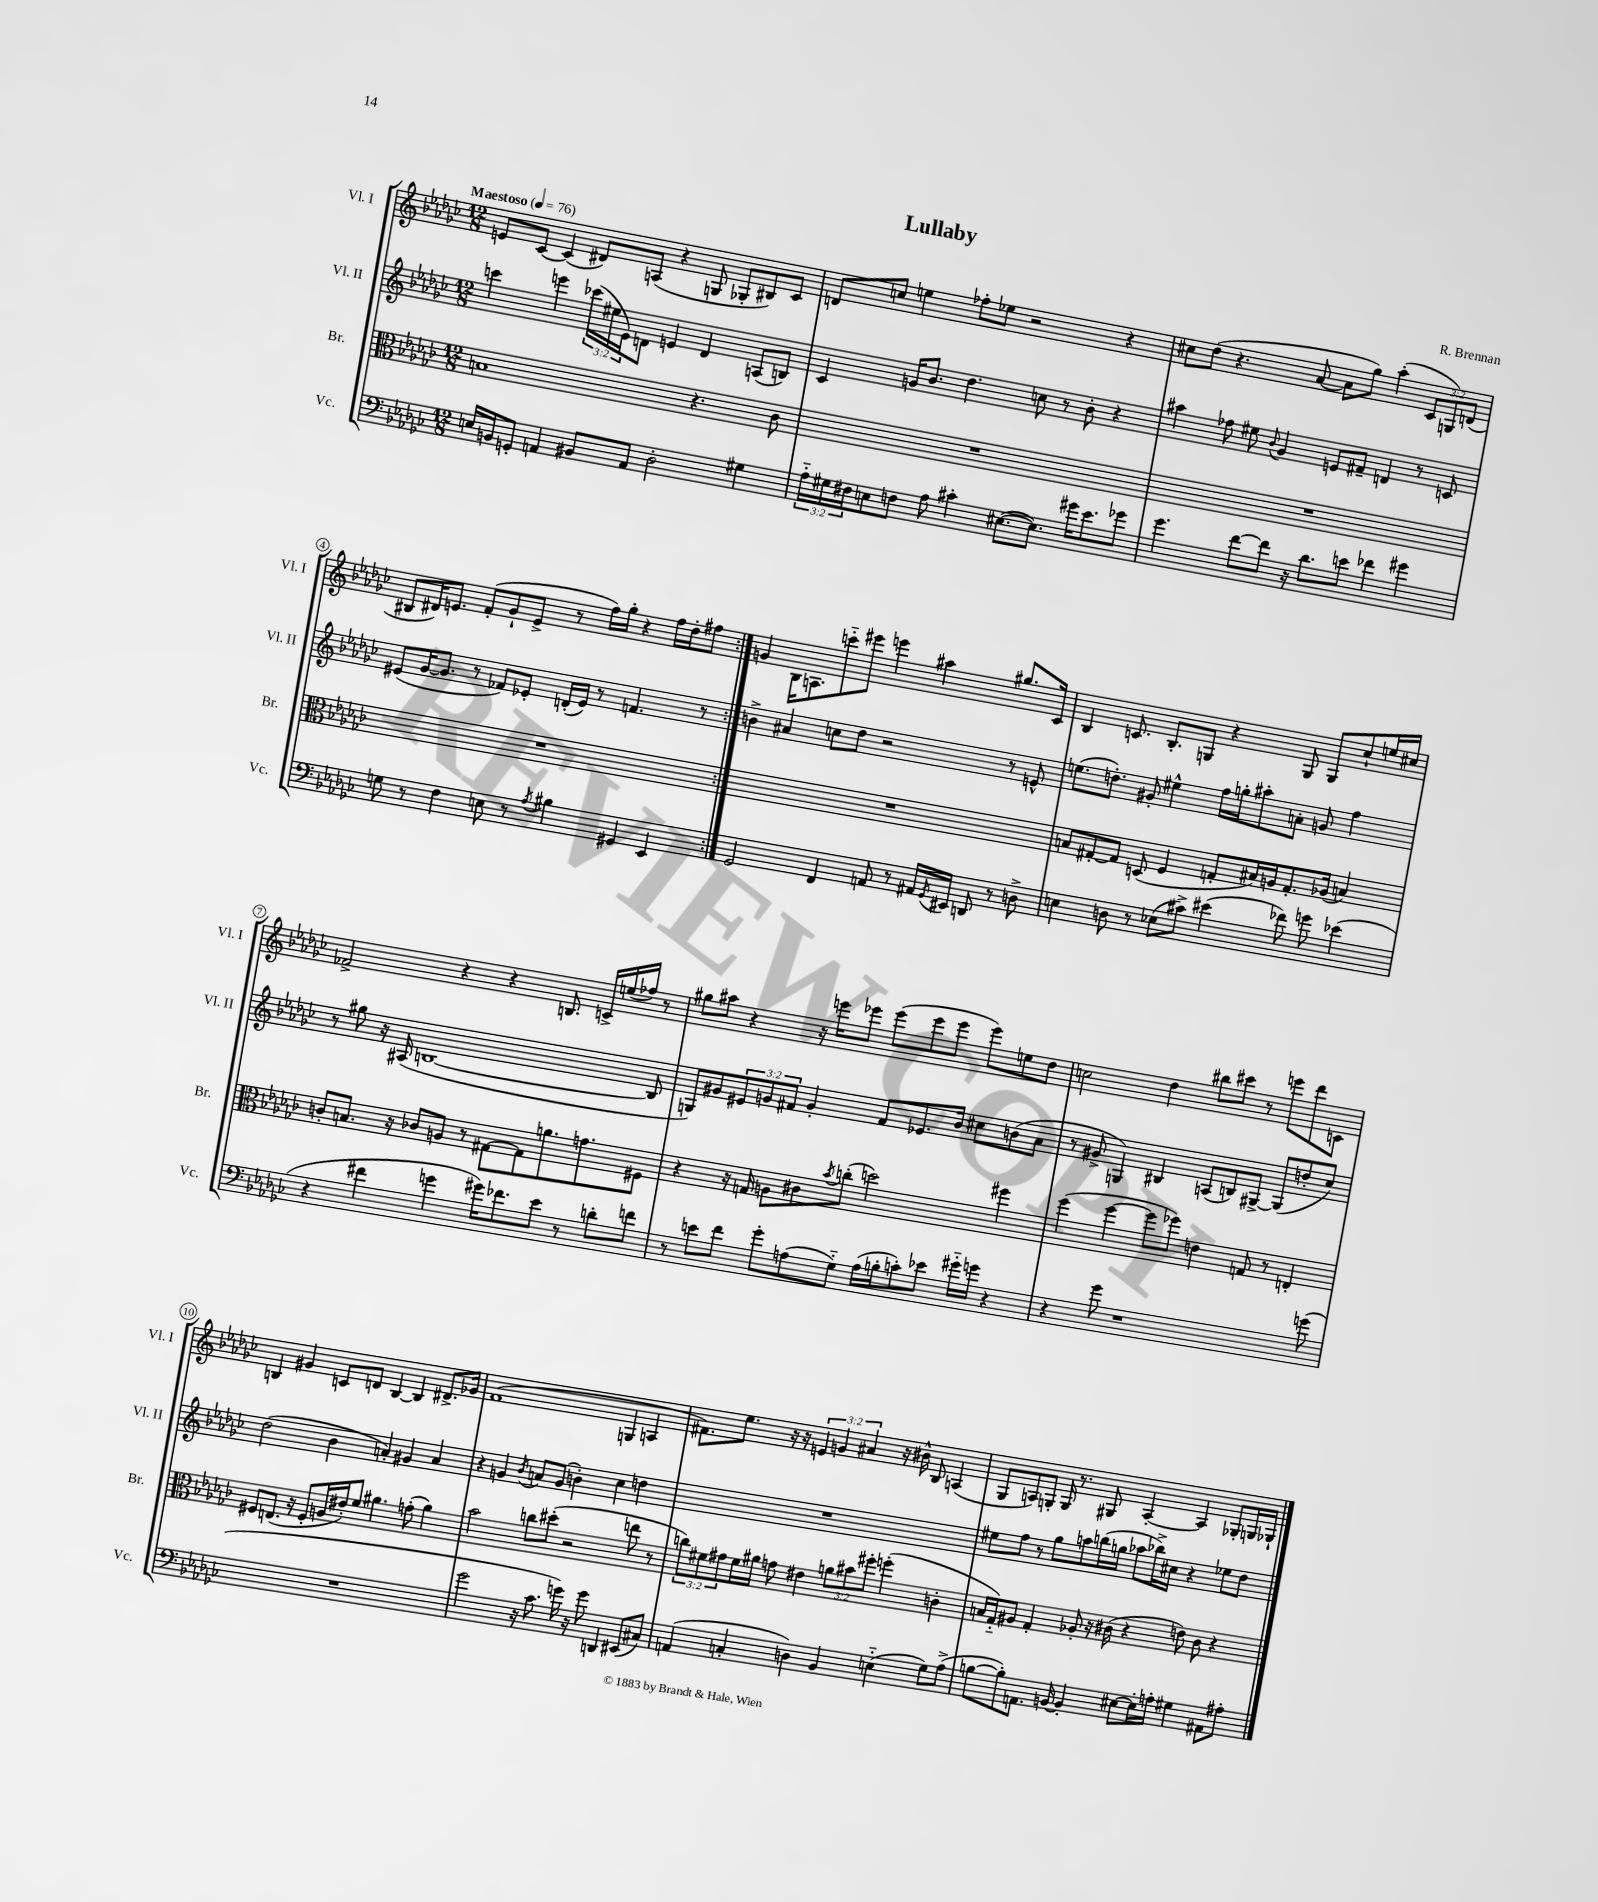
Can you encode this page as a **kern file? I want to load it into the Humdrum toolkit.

**kern	**kern	**kern	**kern
*part4	*part3	*part2	*part1
*staff4	*staff3	*staff2	*staff1
*I"Vc.	*I"Br.	*I"Vl. II	*I"Vl. I
*I'Vc.	*I'Br.	*I'Vl. II	*I'Vl. I
*clefF4	*clefC3	*clefG2	*clefG2
*k[b-e-a-d-g-c-]	*k[b-e-a-d-g-c-]	*k[b-e-a-d-g-c-]	*k[b-e-a-d-g-c-]
*M12/8	*M12/8	*M12/8	*M12/8
*MM76	*MM76	*MM76	*MM76
=1	=1	=1	=1
!	!	!	!LO:TX:a:B:t=Maestoso
16En/LL	1Bn	4cccn\	8en/L
16BBn/J	.	.	.
8GGn'/J	.	.	[8c-/J
4AAn/	.	4eeen\	(4c-/]
8BB#X/L	.	(24ccc-X\LL	8d#X/L)
.	.	24ee#X\	.
.	.	24e-\J)	.
8AA/J	.	8dn\J	(8An/J
2D-'\	.	4en/	4r
.	4.r	4d/	8Gn/
.	.	.	8G-X'/L
4G#X\	.	(8An/L	8B#X/)
.	8c-\	8Bn/J)	8c-/J
=2	=2	=2	=2
24A-\LL	1.r	4c-/	8dn/L
24G#X\	.	.	.
24F#X\J	.	.	.
8En\	.	.	8ccn/J
8Fn\J	.	16gn/KL	4een\
.	.	8.b-/J	.
8A-\	.	.	.
4c#X'\	.	4.dd-\	8ff-X'\L
.	.	.	8ee-X\J
([8.E#X\L	.	.	2r
.	.	8ccn\	.
8.E#\J])	.	.	.
.	.	8r	.
16g#X\KL	.	8b-'\	.
8.e-\	.	.	.
.	.	4r	4r
8g-X\J	.	.	.
=3	=3	=3	=3
4.g-\	1.r	4aa#X\	8cc#X\L
.	.	.	(8dd-\J
.	.	8ff-X\	4.r
[8f\L	.	8ee#X\	.
.	.	8qqb-/	.
8f\J]	.	4g-/	.
16r	.	.	[8a-/
8.d-\L	.	.	.
.	.	8en/L	8a-\L]
8en\J	.	8f#X~/J	8gg-\J)
4f-X\	.	4dn/	(4aa-'\
4g#X\	.	8r	12c-/L
.	.	.	12Gn/)
.	.	8cn/	.
.	.	.	(12dn/J
!!LO:LB:g=z
=4	=4	=4	=4
8Gn\	1.r	(8e#X/L	8B#X/L
8r	.	[16g-/K	16d#X/K)
.	.	8.g-/J]	8.en/J
4F\	.	.	.
.	.	8r	(8f'/L
8En\	.	8f-X/L)	8g-`/
8r	.	8e-X'/J	8e^/J
8qA-/	.	.	.
4B#X\	.	(16dn'/LL	8r
.	.	16e-/JJ)	.
.	.	8r	16ff\LL)
.	.	.	16gg-'\JJ
4GG#X/	.	4.fn/	4r
4EE-/	.	.	16ff\LL
.	.	.	16dd-'\J
.	.	8r	8ff#X\J
=5:|!	=5:|!	=5:|!	=5:|!
2GG-/	1.r	4bn^\	4gn/
.	.	4a#X/	16B-\KL
.	.	.	8.An\
4FF/	.	8ccn\L	8cccn\
.	.	8dd-\J	8eee#X\J
8AAn/	.	2r	4eeen\
8r	.	.	.
16AA#X/LL	.	.	4aa#X\
8qGG-/	.	.	.
16EE#X/JJ	.	.	.
8DDn/	.	.	.
8r	.	8r	8.gg#X/L
8Dn^\	.	8en^^/	.
.	.	.	16c-/Jk
=6	=6	=6	=6
4En\	8Bn/L	(8.een\L	4B-/
.	[8G#X'/	.	.
.	.	8.ddn'\J)	.
8Dn\	8G#/J]	.	8.cn/
8r	(8Dn/	8g#X'/	.
.	.	.	8.B-'/L
(8E-X\L	4F/	4ee#X^^\	.
8c#X^\J)	.	.	8Gn/J
(4e#X\	8Gn'/L	16ff\LL	4r
.	.	16ggn'\J	.
.	16B#X/L)	8aa#X'\	.
.	16An/J	.	.
8f-X\)	8.G'/	8an'\J	8G/
8gn\	.	8gn/	8G/L
.	(16A-X/Jk	.	.
(4e-X\	4Bn/)	4ff\	8cc-`/
.	.	.	16een/L
.	.	.	16cc#X/JJ
!!LO:LB:g=z
=7	=7	=7	=7
4r	8cn'/L	8r	2f-X^/
.	8.Bn/J	8gg#X\	.
4f#X\	.	16r	.
.	16r	(16A#X/	.
.	8c-X/L	[1Bn	.
4gn\	8An/J	.	4r
.	8r	.	.
16g#X\KL)	[8G#X\L	.	4r
8.f-X\	.	.	.
.	8G#\]	.	.
8e-\J	8.an\	.	8.Bn/
8r	.	.	.
.	8.gn\	.	16cn^/LL
8dn'\L	.	.	(16een/
.	.	.	16ff-X/JJ)
8fn\J	8F#X\J	8B/]	8r
=8	=8	=8	=8
8r	4r	8Gn/L)	8gg#X\L
8en\L	.	8g#X/	8aa#X\J
8f\J	16r	12e#X/	4r
.	16Gn/	.	.
.	.	12gn/	.
8g-'\L	8An\L	.	.
.	.	12f#X/J	.
(8An\	8c#X\	4g'/	16r
.	.	.	16eeen\KL
.	8qb-/	.	.
8G-\J)	(8ccn'\J	.	8eee-X\J
(16A\LL	2ddn\)	8f#/L	(8eee-\L
16Bn'\J	.	.	.
8cn'\)	.	8.e-X/	8eee-\
8e-X\J	.	.	8eee-\J
.	.	16b-/Jk	.
16g#X\LL	.	8cc#X\L	8eee-\L)
16gn\JJ	.	.	.
4r	4ff#X\	(8bn\	8een\
.	.	8a-\J	8dd-\J
=9	=9	=9	=9
4r	(4ff\	8r	2ccn\
.	.	8g#X^/	.
8g-\	[4ff\	4Gn/)	.
1r	.	.	.
.	8ff\L]	4B#X/	4dd-\
.	8ff-X\J)	.	.
.	4en\	(8An/L	8bb#X\L
.	.	8Bn/)	8ccc#X\J
.	8Gn/	[8G#X^/J	8r
.	8r	(8G#/L]	8eeen\L
.	4En'/	8ddn'/	8ddd-\
(8gn\	.	8cc-/J)	8cn\J
!!LO:LB:g=z
=10	=10	=10	=10
1.r	8F#X/L	(2dd-\	4Bn/
.	(8.En/J	.	.
.	.	.	4g#X/
.	16r	.	.
.	8F#'/L	.	.
.	16An/L	4b-\	8cn/L
.	16e#X'/J)	.	.
.	8f/J	.	8dn/J
.	4.a#X\	4an'/)	[4B/
.	.	4g#X/	4B/]
.	(8gn'\	.	.
.	4a#\)	4a/	8.d#X^/L
.	.	.	16g-X/Jk
=11	=11	=11	=11
2g-\	2b-\	4r	(1f
.	.	4gn/	.
.	.	8qb-/	.
16r	8ccn\L	8an/L	.
8.c-\	.	.	.
.	(8dd#X'\J	(8g/J	.
16gn\)	2r	4bn'\)	.
16r	.	.	.
8g\	.	.	.
4DDn/	.	4cc-\	4Gn/
(8EE#X/L	8een\	4ddn\	4An/
8C#X/J)	8r	.	.
=12	=12	=12	=12
(4AAn/	12ccn\L)	1.r	8.f#X\L)
.	12f#X\	.	.
.	12g#X\	.	.
.	.	.	8.ee-\J
4Cn'/	16f#\L	.	.
.	16a#X\JJ	.	.
.	8gn\	.	16r
.	.	.	16r
4Dn\)	4e#X\	.	6en/
.	.	.	6gn/
4BB-/	12an\L	.	.
.	12b#X\	.	6a#X/
.	12ff#X'\J	.	.
(4En\	(4ffn'\	.	16r
.	.	.	16b#X^^\
.	.	.	8B-/
8G-\L)	4cn'\	.	(4An/
(8A-^\J	.	.	.
=13	=13	=13	=13
[8Bn\L	16Bn/LL	8ee#X\L	8G-/L
.	16G-/J)	.	.
8B'\])	8A#X/J	8ff\J	8An/)
8.AAn\J	4G-'/	8r	8Gn'/J
.	.	8gg-\L	16G/
[16BBn/	.	.	8.r
4BB'/]	8A-X'/	8aan\	.
.	16r	(16bbn\L	8G#X/
.	(16c#X\	16ggn\JJ	.
[8E#X\L	4r	8aa-X\L	[4A'/
16E#'\L]	.	16bb-X^\L)	.
16An'\JJ	.	16cc#X\JJ	.
4G#X\	8en\)	4r	4A/]
.	8c#\	.	.
8AA#X\L	4r	8ee-X\L	8G-X'/L
8A#X'\J	.	8dd-\J	16Gn/L
.	.	.	16G-X`/JJ
==	==	==	==
*-	*-	*-	*-
